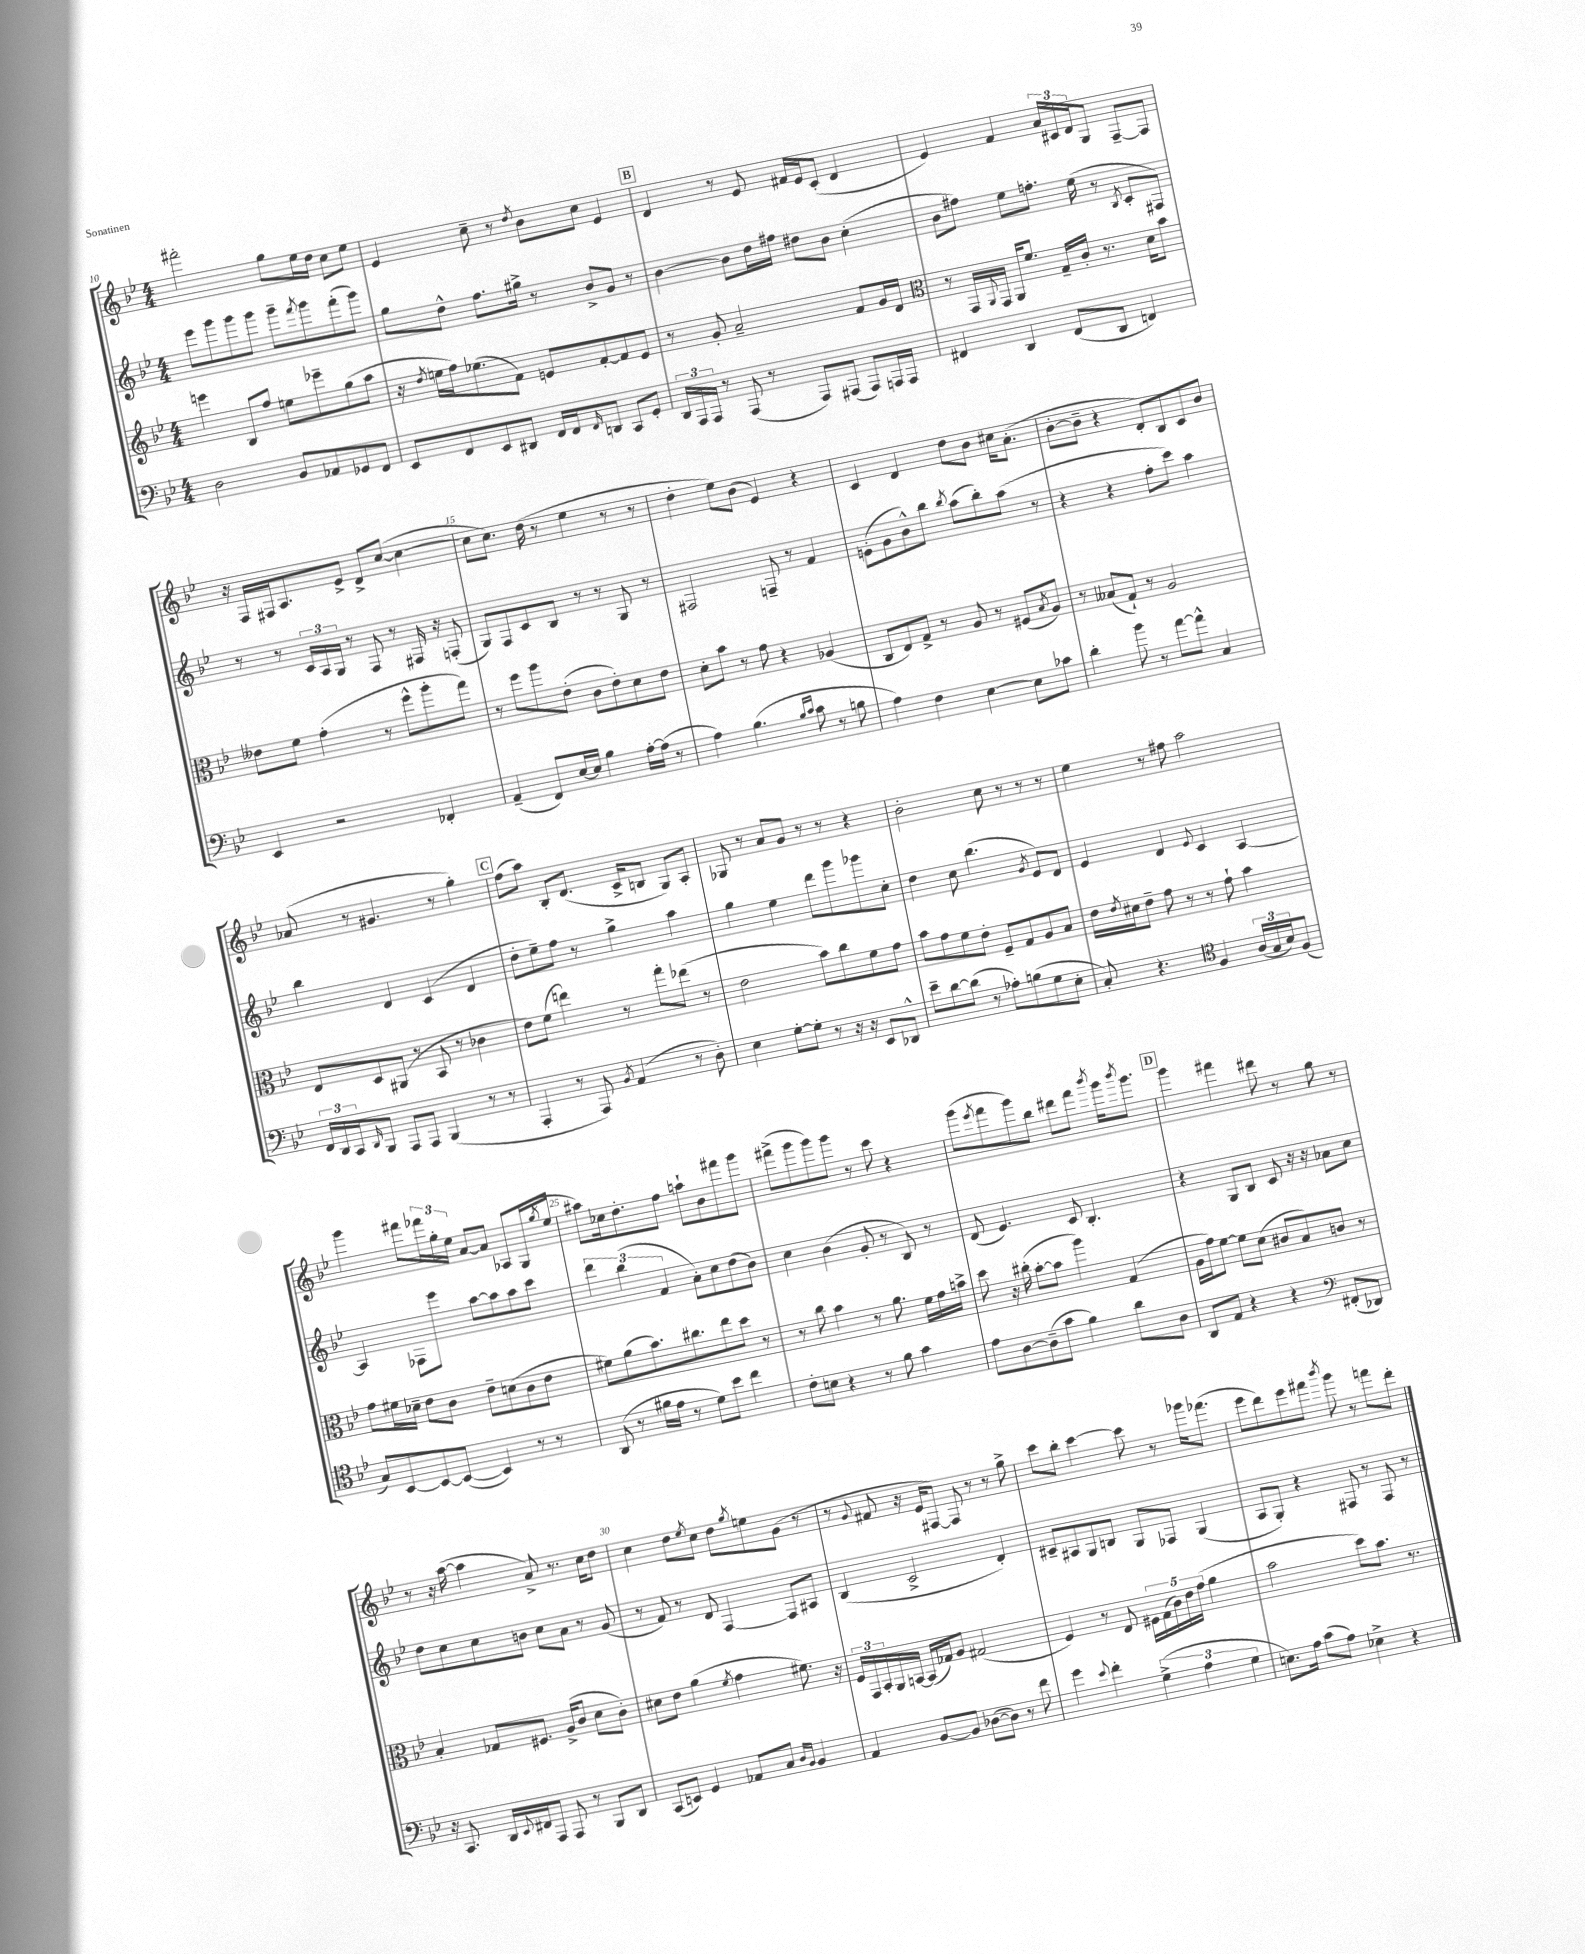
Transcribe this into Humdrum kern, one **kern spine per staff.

**kern	**kern	**kern	**kern
*staff4	*staff3	*staff2	*staff1
*clefF4	*clefG2	*clefG2	*clefG2
*k[b-e-]	*k[b-e-]	*k[b-e-]	*k[b-e-]
*M4/4	*M4/4	*M4/4	*M4/4
2D	4eee	8eee-	2fff#'
.	.	8ggg	.
.	8B-	8ggg	.
.	8ff	8ggg	.
8BB-	8ee	8ggg~	8gg
.	.	8qfff	.
8AA-	8eee-~	8ggg	16ee-
.	.	.	16dd
8GG-	(8gg	(8fff'	8cc
8FF	8aa	8ggg)	8ee-
=	=	=	=
8EE-	16r	8gg	4e-
.	8qdd	.	.
.	16ee	.	.
8FF	16ff)	8dd^^	.
.	(8.ee-	.	.
8EE-	.	8.ff	8cc~
8DD#	8f)	.	8r
.	.	16gg#^	.
.	.	.	8qdd
16FF	8e	8r	8b-
16FF	.	.	.
16qqFF	.	.	.
8DD	[8f'	8b-^	8cc
8CC	8f]	8g	4e-
8GG'	8e	8r	.
=	=	=	=
24DD	8r	[4b-	4d
24AAA	.	.	.
24AAA	.	.	.
8r	8g'	.	.
(8AAA	2a~	8b-]	8r
8r	.	16dd	8e-
.	.	16ff#	.
8AAA)	.	8dd#	16f#
.	.	.	16e-
(8AAA#	.	8b-	(8c'
8AAA#)	8f	(4cc'	4d
16AAA	16g	.	.
16AAA	16d	.	.
=	=	=	=
*	*clefC3	*	*
4FF#	8r	8b-	4e-)
.	16GG	8ff#)	.
.	8qqAA	.	.
.	16GG	.	.
4DD	16AA	8ee-	4f
.	8.f	.	.
.	.	8.ff'	.
(8FF#	16G~	.	24a
.	.	.	24c#
.	16c'	(16ee-	.
.	.	.	24d
8DD	8.r	8r	8G
.	.	8qB-	.
4FF)	.	8c'	[8F~
.	16d	.	.
.	8b-	8F#)	8F]
=	=	=	=
4EE-	8e--	8r	16r
.	.	.	16F
.	8f	8r	16F#
.	.	.	8.A
2r	(4g'	24c	.
.	.	24A	.
.	.	24G	.
.	.	8r	8e-^
.	8r	8F	8d^
.	8ff^^	8r	([8cc
4FF-'	8aa'	16F#	4cc_
.	.	16r	.
.	8gg)	(8F'	.
=	=	=	=
(4AA~	8r	8G)	8cc]
.	8ff	8F	8.cc)
8FF)	8aa	8c	.
.	.	.	(16dd
[16E-	(8e-'	8B-	8r
16E-]	.	.	.
4B-	8c	8r	4ee-
.	8e-')	8r	.
[16A'	8d	8G	8r
(16A]	.	.	.
8r	8e-	8r	8r
=	=	=	=
4A)	8d'	2F#	4dd'
.	8b-	.	.
(4.B-	8r	.	8ee-)
.	8g	.	(8b-
.	4r	8F~	4e-)
16qqB-	.	.	.
16qqc	.	.	.
8c	.	8r	.
8r	(4A-	4f	4r
8B	.	.	.
=	=	=	=
4A)	8C	(8e'	4c
.	8E-)	8g	.
4F	8G^	8b-^^)	4d
.	8r	8bb-	.
.	.	8qbb-	.
[4E-	8A	(8aa	8dd
.	8r	8bb-')	8b-
8E-]	(8F#	(8aa	16cc#
.	.	.	(8.a'
.	8qB-	.	.
8c-	8A)	8r	.
=	=	=	=
4d'	8r	4r	[8b-'
.	(8B--	.	8b-~]
8b-	8G`)	4r	4r
8r	8r	.	.
[8a	2A	8ff'	8d')
8a^^]	.	8ccc)	8B-
4C	.	4aa	8c
.	.	.	8b-
=	=	=	=
24FF	8E-	4bb-	(8a-
24DD	.	.	.
24CC	.	.	.
16qqDD	.	.	.
8BBB-	8D	.	8r
8AAA	(8AA#	4d	4.g#
8AAA	8r	.	.
(4BBB-	8BB-	(4c	.
.	8r	.	8r
8r	4c-	4d	4gg')
8r	.	.	.
=	=	=	=
4AAA'	8e-)	8dd'	(8ff
.	(8f	8ee-~)	8aa)
8r	4ee)	8ff	8B-'
8AAA)	.	8r	(8.d
8qBB-	.	.	.
(4AA	8r	4gg^	.
.	.	.	16c^
.	8gg'	.	8B
8r	(8ee-	4aa	8G)
8D')	8r	.	8A'
=	=	=	=
4E-	2e-	4gg	8G-
.	.	.	8r
[8G'	.	4ee-	8a
8G']	.	.	8g
8r	8b-)	8ddd	8r
16r	8cc	8ggg	8r
16r	.	.	.
8EE-	8f	8ggg-	4r
8DD-^^	8g	8cc'	.
=	=	=	=
8e-~	8b-	4dd	2b-'
[8d	8g	.	.
(8d]	8f	8cc	.
8r	8e-'	(4.bb-	.
8A-')	8F~	.	8cc
(8B	8G	.	8r
.	.	8qg	.
8G	8A	8e-)	8r
8E-'	8B-	8d	8r
=	=	=	=
8C')	16e-	4e-	4ee-
.	8qe-	.	.
.	16d#	.	.
4.r	8e-~	.	.
.	8g	4d	8r
.	8r	.	8ff#
*clefC4	*	*	*
.	.	8qqe-	.
4F	8r	4c	2aa
.	8g`	.	.
(24A	4b-	[4A	.
24G	.	.	.
24B-)	.	.	.
(8F	.	.	.
=	=	=	=
8G)	8g	4A]	4ggg
[8BB-	16f#	.	.
.	16d-~	.	.
8BB-_	8e-	8F-	8fff#
(8BB-_	8c	8eee-	24fff-
.	.	.	24gg'
.	.	.	24ee-
4BB-])	8e-~	[8aa	[8a
.	(8d	8aa]	8a]
8r	8c	8aa	8A-
8r	8e-	8ccc	(16G
.	.	.	8qgg
.	.	.	16ee-
=	=	=	=
(8AA	8f#)	6ddd	8aa#)
8r	(8a	.	16cc-
.	.	(6bb-	.
.	.	.	8.dd'
16f#	8.b-)	.	.
16e-	.	.	.
.	.	6f	.
8r	.	.	8ff
.	8.cc#	.	.
8d)	.	8a')	8aa`
8b-	8ee-	8cc	8b-
4cc	8dd	(8dd	8fff#
.	8r	8b-)	8ggg
=	=	=	=
8c'	8r	4cc	(8fff#^
8B	8cc	.	8ggg
4r	4b-	(4b-	8ggg)
.	.	.	8ggg
8r	8r	8g'	8r
8f	8.a	8r	8ccc
4g	.	8B-)	4r
.	16f	.	.
.	16g	8r	.
.	16b^	.	.
=	=	=	=
8e-	8dd	(8d	(8ggg
.	.	.	8qeee-
[8A	16r	4.e-)	8fff
.	(16cc#'	.	.
(8A~]	[8b-'	.	8ggg)
8g	8b-]	.	8bb-
4f)	4aa)	8c	8ddd#
.	.	4.B-'	8fff
.	.	.	8qbbb-
8a	(4G	.	16ggg
.	.	.	8qbbb-
.	.	.	8.ggg
8A	.	.	.
=	=	=	=
8AA	16A	4r	4ggg
.	16g)	.	.
8E-	[8f	.	.
4r	8f]	8G	4fff#
.	(8d	8B-	.
4r	8c#	8c	8ddd#
.	8B-)	16r	8r
.	.	16r	.
*clefF4	*	*	*
(8FF#'	8c	8a-	8gg
8DD-)	8r	8cc	8r
=	=	=	=
16r	4B-'	8dd	8r
8.CC	.	.	.
.	.	8cc	16r
.	.	.	([16aa
16DD	8G-	8cc	4aa]
8qqEE-	.	.	.
16FF#	.	.	.
8AAA	8.F#	8b	.
8AAA	.	8cc	8a^)
.	(16A^	.	.
8r	8c	8a	8.r
8BBB-	8d	8r	.
.	.	.	16cc
8DD	8c')	(8g	8dd
=	=	=	=
(8CC	8d#	8r	4cc
8EE)	8e-	8f)	.
4GG	(4a	8r	8dd
.	.	.	8qee-
.	.	8d	8cc
.	8qf	.	.
8AA-	4g	[4F	8dd
.	.	.	8qgg
8C	.	.	8ee
16qqD	.	.	.
16qqBB-	.	.	.
4BB-	8.f#)	8F]	(8g
.	.	8A#	8r
.	16r	.	.
=	=	=	=
4AA	24F	(4B-	8r
.	24GG	.	.
.	24BB-'	.	.
.	.	.	8qqg
.	16AA	.	8f#
.	[16BB	.	.
[8BB-	(16BB]	2c^	16r
.	16G-)	.	16e-
8BB-]	8A	.	[8F#)
([8D-	(2G#	.	8F#]
8D-])	.	.	8r
8r	.	4d')	8r
8f	.	.	8gg^
=	=	=	=
4g	4F)	8c#~	8ccc
.	.	8A#	8bb-'
8qqe-	.	.	.
4f'	8r	8G	[4ccc
.	8E-	8B	.
(6G^	20F#	8G	8ccc]
.	(20G	.	.
.	20c)	.	.
.	.	8F-	8r
.	20e-	.	.
6A	.	.	.
.	(20g	.	.
.	4a	(4G	16ggg-
.	.	.	(8.fff-
6G	.	.	.
=	=	=	=
8.E)	2b-	8A	8eee-
.	.	8G')	8ddd)
16A	.	.	.
(8c	.	4r	8eee-
8A)	.	.	8fff#
.	.	.	8qbbb-
4E-^	8dd)	8F#	8ggg
.	8.b-	8r	8r
4r	.	8F#	8fff
.	8.r	.	.
.	.	8r	8ddd'
==	==	==	==
*-	*-	*-	*-
